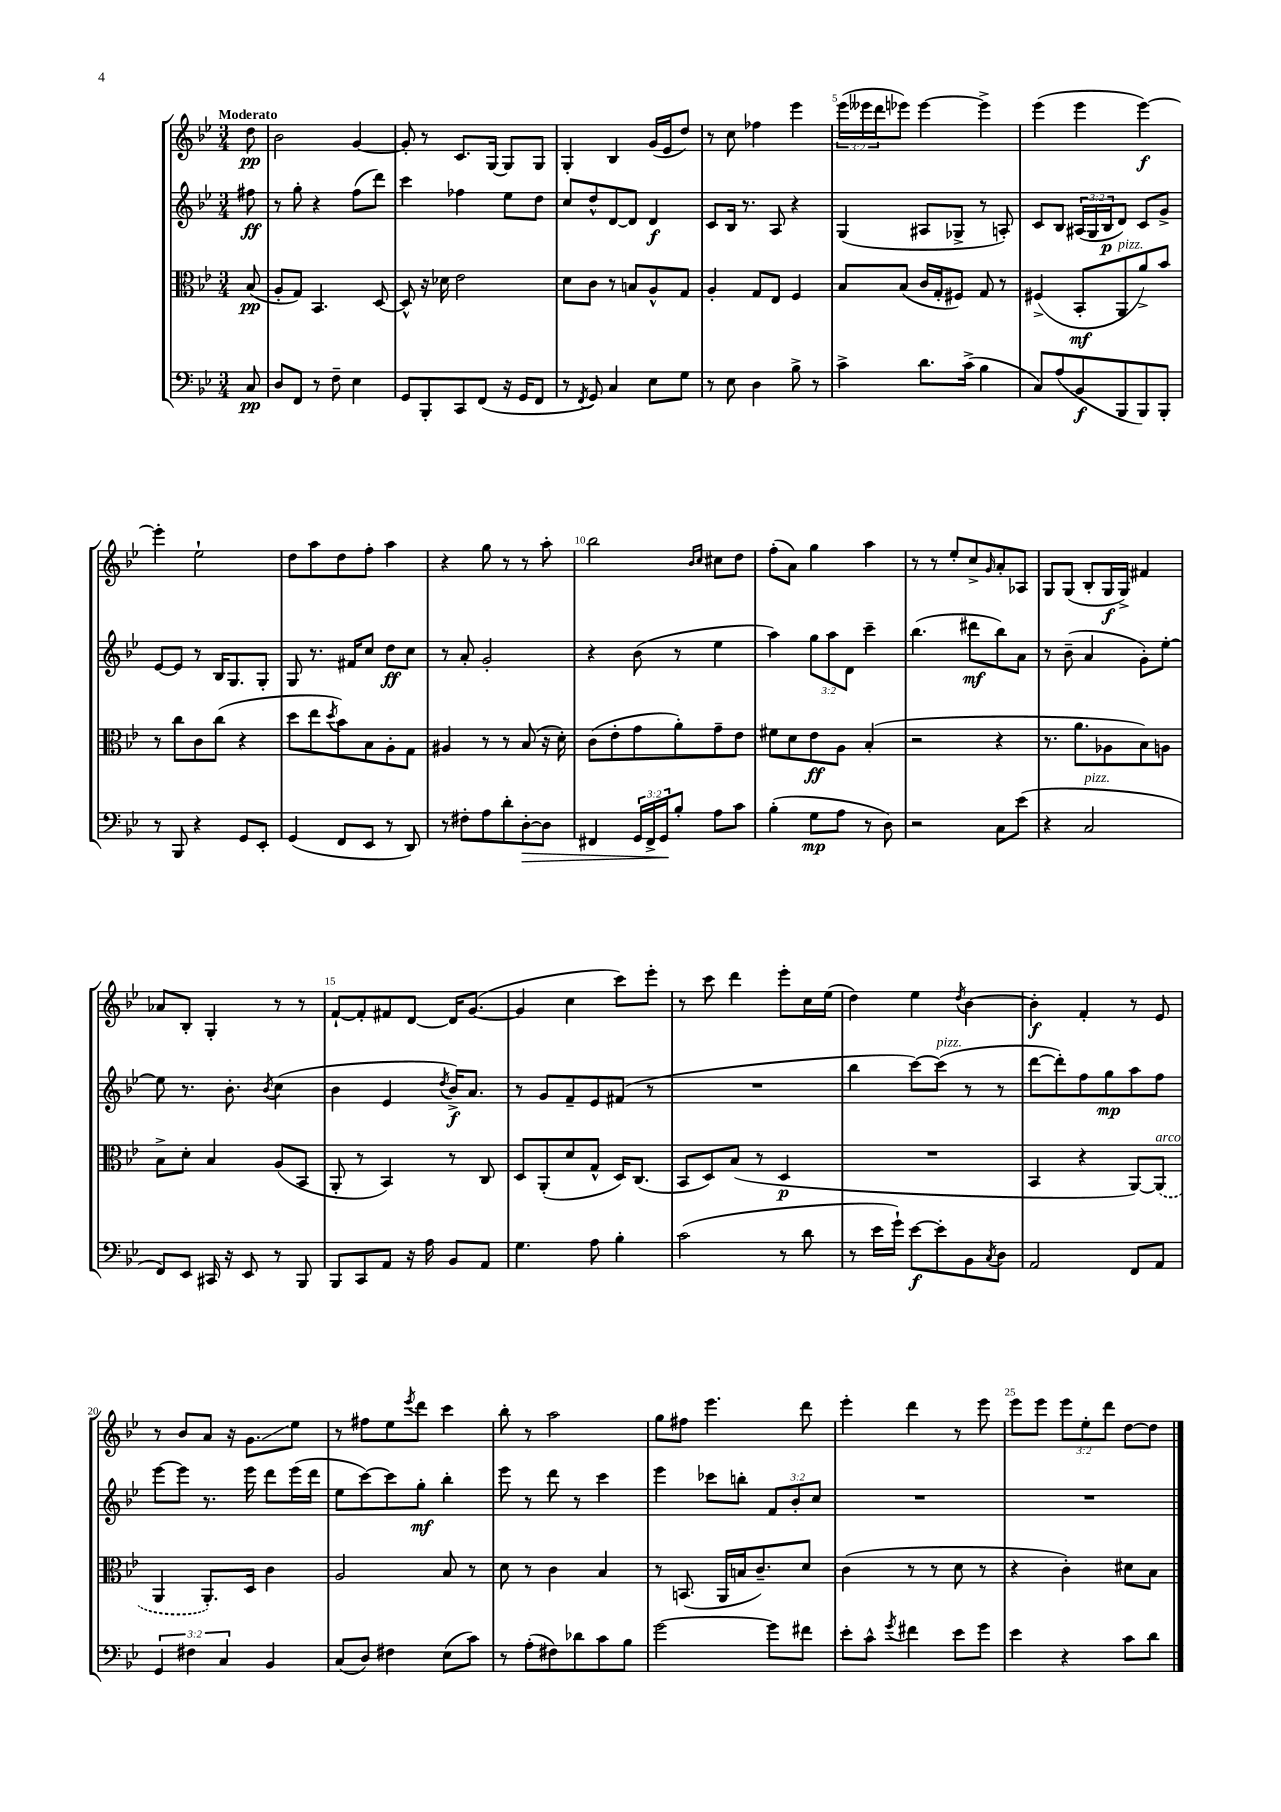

**kern	**kern	**kern	**kern
*staff4	*staff3	*staff2	*staff1
*clefF4	*clefC3	*clefG2	*clefG2
*k[b-e-]	*k[b-e-]	*k[b-e-]	*k[b-e-]
*M3/4	*M3/4	*M3/4	*M3/4
8C	(8B-	8ff#	8dd
=	=	=	=
8D	8A'	8r	2b-
8FF	8G)	8gg'	.
8r	4.BB-	4r	.
8F~	.	.	.
4E-	.	(8ff	[4g
.	[8D	8ddd)	.
=	=	=	=
8GG	8D^^]	4ccc	8g']
8BBB-'	16r	.	8r
.	16d-	.	.
8CC	2e-	4ff-	8.c
(8FF	.	.	.
.	.	.	[16G
16r	.	8ee-	8G]
16GG	.	.	.
8FF	.	8dd	8G
=	=	=	=
8r	8d	8cc	4G'
8qFF	.	.	.
8GG)	8c	8dd^^	.
4C	8r	[8d	4B-
.	8B	8d]	.
8E-	8A^^	4d	(16g
.	.	.	16e-
8G	8G	.	8dd)
=	=	=	=
8r	4A'	8c	8r
8E-	.	16B-	8cc
.	.	8.r	.
4D	8G	.	4ff-
.	8E-	8A	.
8B-^	4F	4r	4eee-
8r	.	.	.
=	=	=	=
4c^	8B-	(4G	(24eee-
.	.	.	24eee--
.	.	.	24ddd
.	(8B-	.	8eee-)
8.d	16c	8A#	[4eee-
.	16G'	.	.
.	8F#)	8G-^	.
(16c^	.	.	.
4B-	8G	8r	4eee-^]
.	8r	8A')	.
=	=	=	=
8C)	(4F#^	8c	(4eee-
(8A	.	8B-	.
8BB-	8BB-'	(24A#	4eee-
.	.	24G	.
.	.	24B-	.
8BBB-	8AA	8d)	.
8BBB-)	8a^)	8c	[4eee-)
8BBB-'	8b-	8g^	.
=	=	=	=
8r	8r	[8e-	4eee-']
8BBB-	8cc	8e-]	.
4r	8c	8r	2ee-`
.	(8cc	16B-	.
.	.	8.G	.
8GG	4r	.	.
8EE-'	.	8G'	.
=	=	=	=
(4GG	8dd	8G	8dd
.	8ee-	8.r	8aa
.	8qdd	.	.
8FF	8b-)	.	8dd
.	.	16f#	.
8EE-	8B-	8cc	8ff'
8r	8A'	8dd	4aa
8DD)	8G	8cc	.
=	=	=	=
8r	4A#	8r	4r
8F#'	.	8a'	.
8A	8r	2g'	8gg
8d'	8r	.	8r
[8D'	(8B-	.	8r
8D]	16r	.	8aa'
.	16d')	.	.
=	=	=	=
4FF#	(8c	4r	2bb-
.	8e-'	.	.
24GG	8g	(8b-	.
24FF#^	.	.	.
24GG	.	.	.
8B-'	8a')	8r	.
.	.	.	16qqb-
.	.	.	16qqcc
8A	8g~	4ee-	8cc#
8c	8e-	.	8dd
=	=	=	=
(4B-'	8f#	4aa)	(8ff'
.	8d	.	8a)
8G	8e-	12gg	4gg
.	.	12aa	.
8A	8A	.	.
.	.	12d	.
8r	(4B-'	4ccc~	4aa
8D)	.	.	.
=	=	=	=
2r	2r	(4.bb-	8r
.	.	.	8r
.	.	.	8ee-'
.	.	8ddd#	8cc^
.	.	.	16qqg
8C	4r	8bb-)	8a'
(8e-	.	8a	8A-
=	=	=	=
4r	8.r	8r	8G
.	.	(8b-~	(8G
.	8.a	.	.
2C	.	4a	8B-'
.	8A-	.	16G
.	.	.	16G^)
.	8B-)	8g')	4f#
.	8A	[8ee-'	.
=	=	=	=
8FF)	8B-^	8ee-]	8a-
8EE-	8d'	8.r	8B-'
16CC#	4B-	.	4G'
16r	.	8.b-'	.
8EE-	.	.	.
.	.	8qb-	.
8r	(8A	(4cc	8r
8BBB-	8BB-	.	8r
=	=	=	=
8BBB-	8AA'	4b-	[8f`
8CC	8r	.	8f']
8AA	4BB-)	4e-	8f#
16r	.	.	[8d
16A	.	.	.
.	.	8qdd	.
8BB-	8r	16b-^)	16d]
.	.	8.a	([8.g
8AA	8C	.	.
=	=	=	=
4.G	8D	8r	4g]
.	(8AA'	8g	.
.	8d	8f~	4cc
8A	8G^^	8e-	.
4B-'	16D)	(8f#	8ccc)
.	(8.C	.	.
.	.	8r	8eee-'
=	=	=	=
(2c	8BB-	2.r	8r
.	8D)	.	8ccc
.	(8B-	.	4ddd
.	8r	.	.
8r	4D	.	8eee-'
8d	.	.	16cc
.	.	.	(16ee-
=	=	=	=
8r	2.r	4bb-	4dd)
16e-	.	.	.
16g`)	.	.	.
[8e-	.	[8ccc)	4ee-
8e-']	.	(8ccc]	.
.	.	.	8qdd
8BB-	.	8r	[4b-
8qC	.	.	.
8D	.	8r	.
=	=	=	=
2AA	4BB-	[8ddd	4b-']
.	.	8ddd'])	.
.	4r	8ff	4f'
.	.	8gg	.
8FF	[8AA)	8aa	8r
8AA	(8AA]	8ff	8e-
=	=	=	=
6GG	4AA	[8eee-	8r
.	.	8eee-]	8b-
6F#	.	.	.
.	8.AA')	8.r	8a
6C	.	.	.
.	.	.	16r
.	16D	16eee-	8.g
4BB-	4c	8ddd	.
.	.	(16eee-	8ee-
.	.	16ddd	.
=	=	=	=
(8C	2A	8ee-	8r
8D)	.	[8ccc)	8ff#
4F#	.	8ccc]	8ee-
.	.	.	8qeee-
.	.	8gg'	8ddd
(8E-	8B-	4bb-'	4ccc
8c)	8r	.	.
=	=	=	=
8r	8d	8eee-	8bb-'
(8A'	8r	8r	8r
8F#)	4c	8ddd	2aa
8d-	.	8r	.
8c	4B-	4ccc	.
8B-	.	.	.
=	=	=	=
[2g	8r	4eee-	8gg
.	(8.BB	.	8ff#
.	.	8ccc-	4.eee-
.	16AA	.	.
.	16B	8bb'	.
.	8.c~)	.	.
8g]	.	12f	.
.	.	12b-'	.
8f#	8d	.	8ddd
.	.	12cc	.
=	=	=	=
8e-'	(4c	2.r	4eee-'
8c^^	.	.	.
8qg	.	.	.
4f#	8r	.	4ddd
.	8r	.	.
8e-	8d	.	8r
8g	8r	.	8eee-
=	=	=	=
4e-	4r	2.r	8eee-
.	.	.	8eee-
4r	4c')	.	12eee-
.	.	.	12ee-'
.	.	.	12ddd
8c	8d#	.	[8dd
8d	8B-	.	8dd]
==	==	==	==
*-	*-	*-	*-
